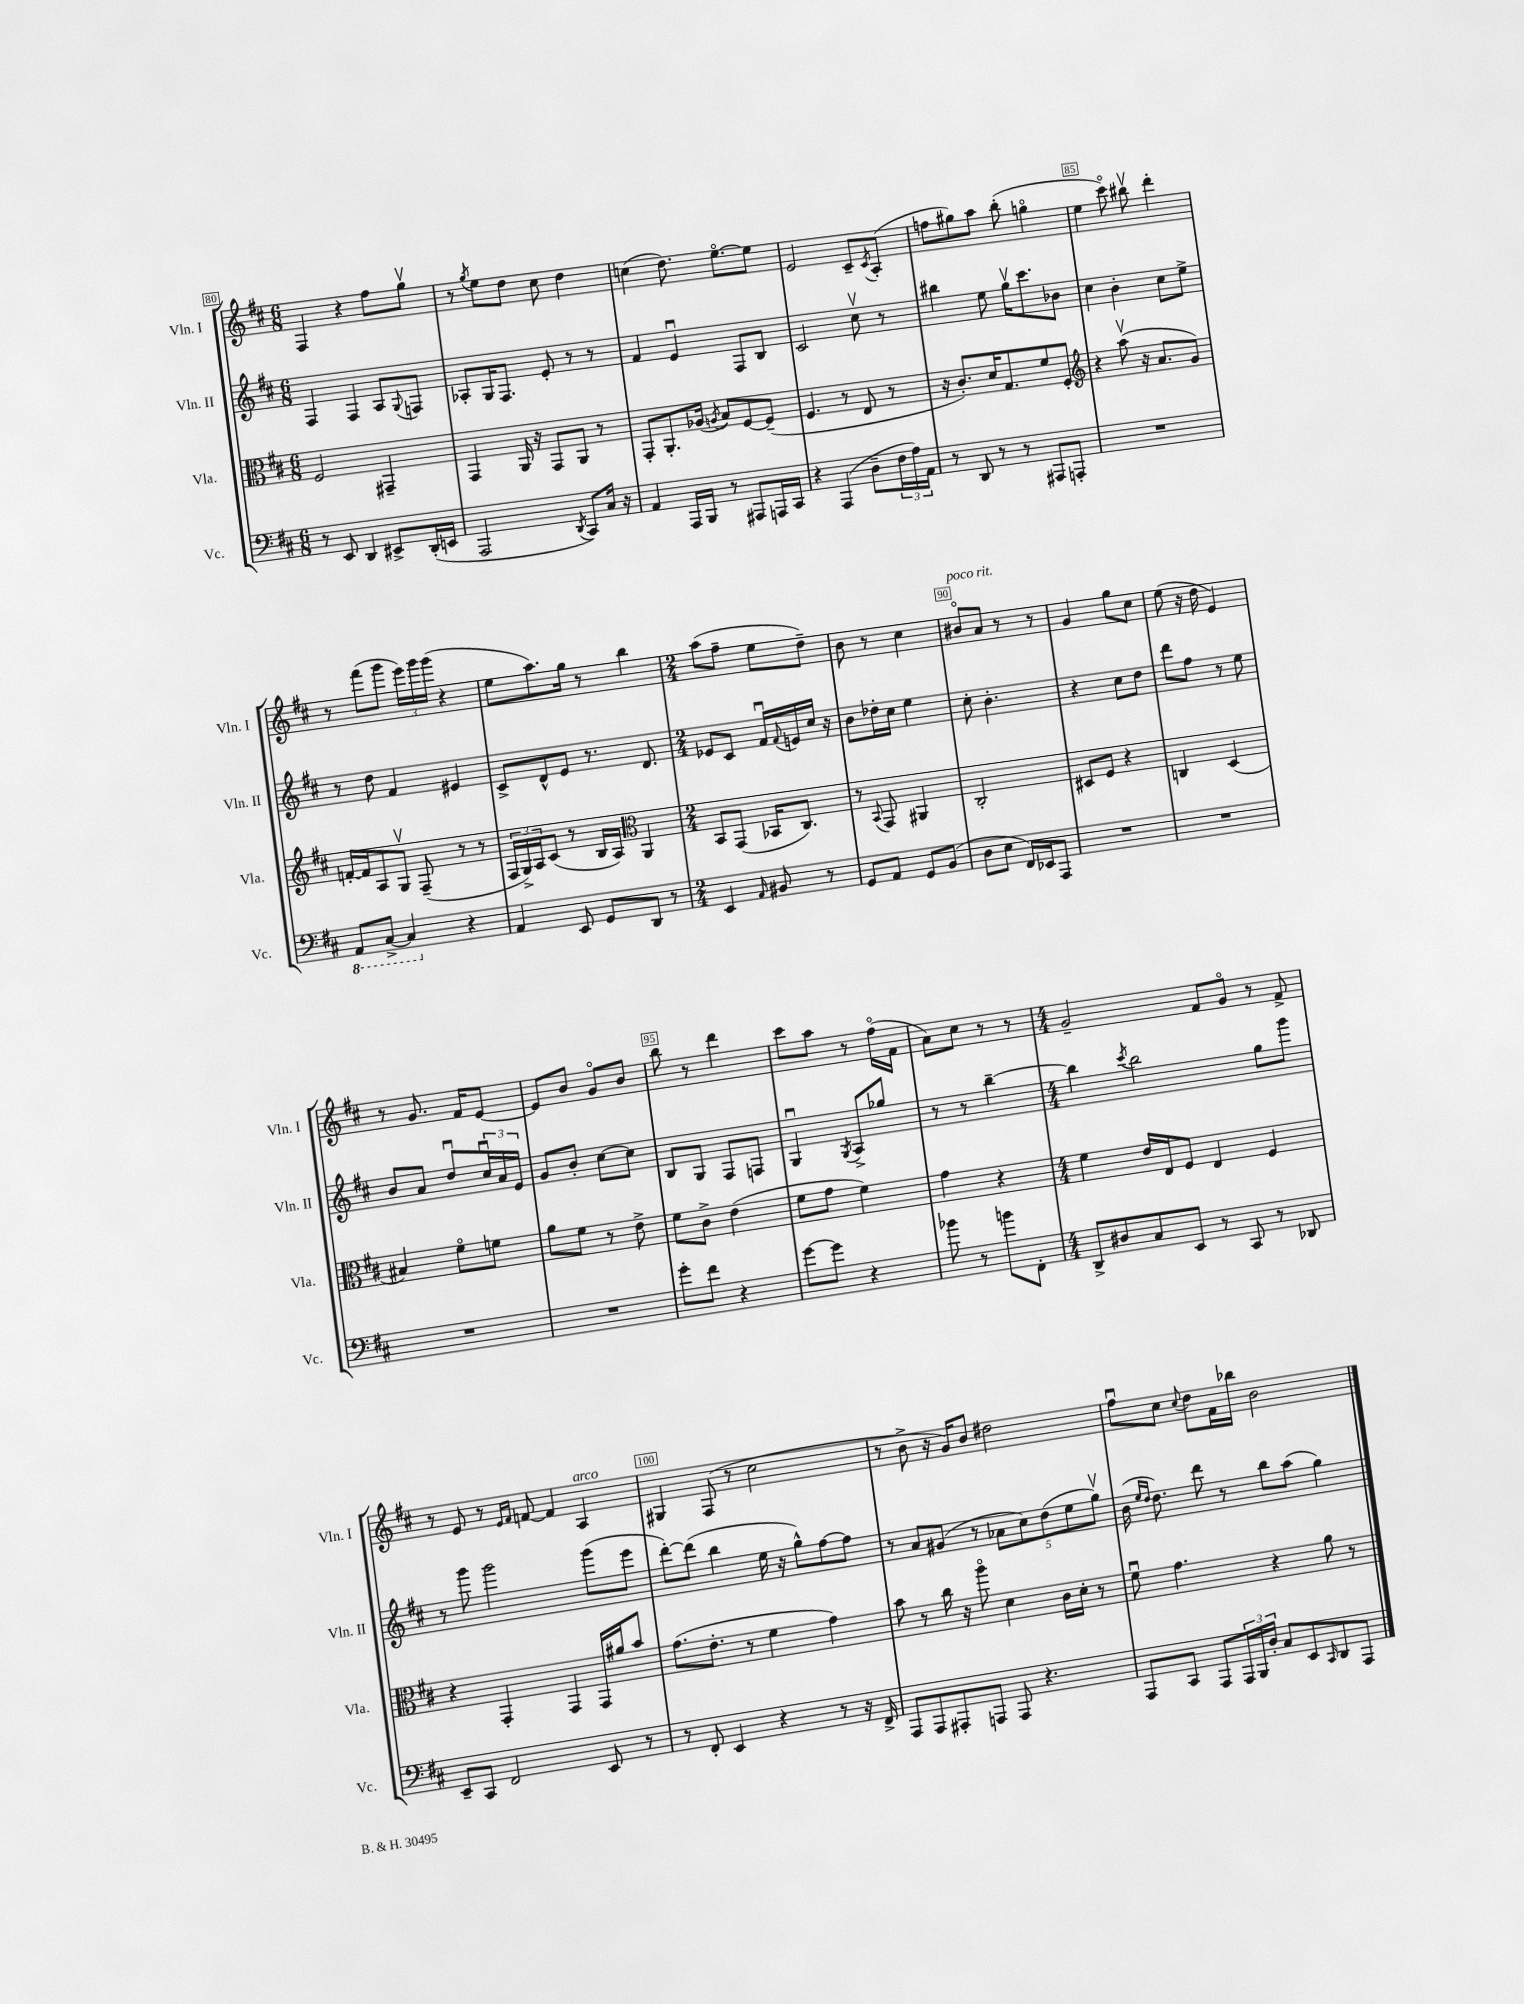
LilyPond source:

<<
\new StaffGroup <<
\new Staff = "s0" \with { instrumentName = "Vln. I" shortInstrumentName = "Vln. I" } {
    \clef treble \key d \major \numericTimeSignature \time 6/8
    fis4 r4 fis''8 g''8\upbow |
    r8 \acciaccatura { g''8 } e''8 d''8 cis''8 d''4 |
    c''4( d''8.) e''8.~\flageolet e''8 |
    e'2 cis'8-- \acciaccatura { cis'8 } a8-.( |
    f''8 gis''8) a''8 b''8-.( g''4\flageolet |
    e''4 cis'''8\flageolet) bis''8\upbow d'''4-. |
    r8 fis'''8( g'''8 \tuplet 3/2 { e'''16) g'''16 g'''16( } r4 |
    e''8 a''8.) g''16 r8 b''4 |
    \numericTimeSignature \time 2/4 a''8( fis''8-- e''8 d''8--) |
    b'8 r8 cis''4 |
    bis'8\flageolet^\markup { \italic "poco rit." } a'8 r8 r8 |
    g'4 g''8 cis''8 |
    e''8( r16 d''16 e'4) |
    r8 g'8. fis'16 e'8~ |
    e'8 b'8 g'8\flageolet b'8 |
    b''8 r8 d'''4 |
    cis'''8 a''8 r8 fis''16\flageolet( fis'16 |
    a'8) cis''8 r8 r8 |
    \numericTimeSignature \time 4/4 g'2-- fis'8 g'8\flageolet r8 fis'8-> |
    r8 e'8 r8 \grace { e'16 fis'16 } f'8~ f'4 a4^\markup { \italic "arco" } |
    gis4 fis8( r8 cis''2 |
    r8 b'8-> r16 g'16) b'8 dis''2 |
    fis''8\downbow cis''8 \appoggiatura { cis''8 } d''8 fis'16 bes''16 b'2 \bar "|." |
}
\new Staff = "s1" \with { instrumentName = "Vln. II" shortInstrumentName = "Vln. II" } {
    \clef treble \key d \major \numericTimeSignature \time 6/8
    fis4 fis4 a8 \appoggiatura { g8 } f8 |
    aes8-. g16 fis8. e'8-. r8 r8 |
    fis'4 e'4\downbow fis8 b8 |
    cis'2 cis''8\upbow r8 |
    bis''4 e''8 g''16\upbow cis'''8. bes'8 |
    cis''4 b'4-. cis''8 e''8-> |
    r8 d''8 fis'4 eis'4 |
    cis'8-> d'8-^ e'8 r8. d'8. |
    \numericTimeSignature \time 2/4 ees'8 cis'8 fis'16\downbow \appoggiatura { fis'8 } e'16 cis''16 r16 |
    b'8 des''16-. cis''16 e''4 |
    cis''8-. b'4.-. |
    r4 cis''8 d''8 |
    d'''8 fis''8 r8 e''8 |
    b'8 a'8 d''8\downbow \tuplet 3/2 { cis''16\downbow a'16 e'16 } |
    g'8 b'8-. cis''8~ cis''8 |
    b8 g8 fis8 f8 |
    g4\downbow \acciaccatura { g8 } a8-> ges''8 |
    r8 r8 b''4~-- |
    \numericTimeSignature \time 4/4 b''4 \acciaccatura { cis'''8 } b''2 g''8 g'''8 |
    r8 g'''8 g'''2 g'''8( e'''8 |
    d'''8~-.) d'''8( b''4 e''16 r16 g''8-^) fis''8~ fis''8 |
    r8 a'8 gis'8( r8 \tuplet 5/4 { aes'8 cis''8) d''8( e''8 g''8\upbow) } |
    b'16( \grace { e''16 d''16 } d''8.) d'''8 r8 b''8 a''8( g''4) \bar "|." |
}
\new Staff = "s2" \with { instrumentName = "Vla." shortInstrumentName = "Vla." } {
    \clef alto \key d \major \numericTimeSignature \time 6/8
    fis2 gis,4-- |
    g,4 a,16 r16 g,8 a,8 r8 |
    g,8-. a,8.-. aes16( \acciaccatura { a8 } b8) fis8~ fis8--( |
    fis4. r8 e8 r8 |
    r16 cis'8.-.) d'16 g8. fis'8 fis8-. |
    \clef treble r4 a''8\upbow( r16 a'8. g'8) |
    f'16~-. f'16 a8 g8\upbow fis8--( r8 r8 |
    \tuplet 3/2 { fis16 g16->) a16 } cis'8( r8 b16 a16) \clef alto a,4 |
    \numericTimeSignature \time 2/4 b,8 g,8( bes,16 cis8.) |
    r8 \appoggiatura { b,8 } g,8 ais,4 |
    cis2-. |
    dis8 fis8 r4 |
    c4 d4( |
    bis4) fis'8\flageolet f'8 |
    a'8 fis'8 r8 e'8-> |
    fis'8 cis'8-> e'4( |
    fis'8 g'8 fis'4) |
    g'4 r4 |
    \numericTimeSignature \time 4/4 fis'4 e'16 e16 fis8 e4 fis4 |
    r4 g,4-. g,4 g,16 ais'16 b'8 |
    g'8.( e'8.-. r8 fis'4 g'4) |
    b'8 r8 cis''16 r16 a''8\flageolet d'4 cis'16 d'16-. r8 |
    fis'8\downbow g'4. r4 a'8 r8 \bar "|." |
}
\new Staff = "s3" \with { instrumentName = "Vc." shortInstrumentName = "Vc." } {
    \clef bass \key d \major \numericTimeSignature \time 6/8
    r8 e,8 d,4 eis,8-> d,16-.( e,16 |
    a,,2 \acciaccatura { d,8 } cis,8) cis16 r16 |
    a,4 a,,16 b,,16 r8 ais,,8 a,,16 cis,16 |
    r4 a,,4( d8-- \tuplet 3/2 { fis16 a16) a,16 } |
    r8 d,8 r8 r8 ais,,8 a,,8-. |
    R2. |
    \ottava #-1 a,,8 cis,8~-> cis,4 \ottava #0 r4 |
    a,4 e,8 g,8 d,8 r8 |
    \numericTimeSignature \time 2/4 e,4 \grace { a,16 } bis,8 r8 |
    g,8 a,8 g,8 b,8( |
    d8 e8 fis,16) ees,16 a,,8 |
    R2 |
    R2 |
    R2 |
    R2 |
    g'8-. fis'8 r4 |
    g'8~ g'8 r4 |
    bes'8 r8 b'8 fis,8-. |
    \numericTimeSignature \time 4/4 d,8-> dis8 cis8 e,8 r8 cis,8 r8 des,8 |
    e,8-- cis,8 fis,2 e,8 r8 |
    r8 fis,8-. e,4 r4 r8 r16 fis,16-> |
    a,,8 a,,8 ais,,8-. a,,8 a,,8 r4. |
    a,,8 cis,8 a,,8 \tuplet 3/2 { a,,16 b,,16 d16-. } cis8 e,8 \grace { cis,16 } d,8 a,,8 \bar "|." |
}
>>
>>
\layout { \context { \Score currentBarNumber = #80 \override BarNumber.break-visibility = ##(#f #t #t) barNumberVisibility = #(every-nth-bar-number-visible 5) \override BarNumber.stencil = #(make-stencil-boxer 0.1 0.3 ly:text-interface::print) } }
